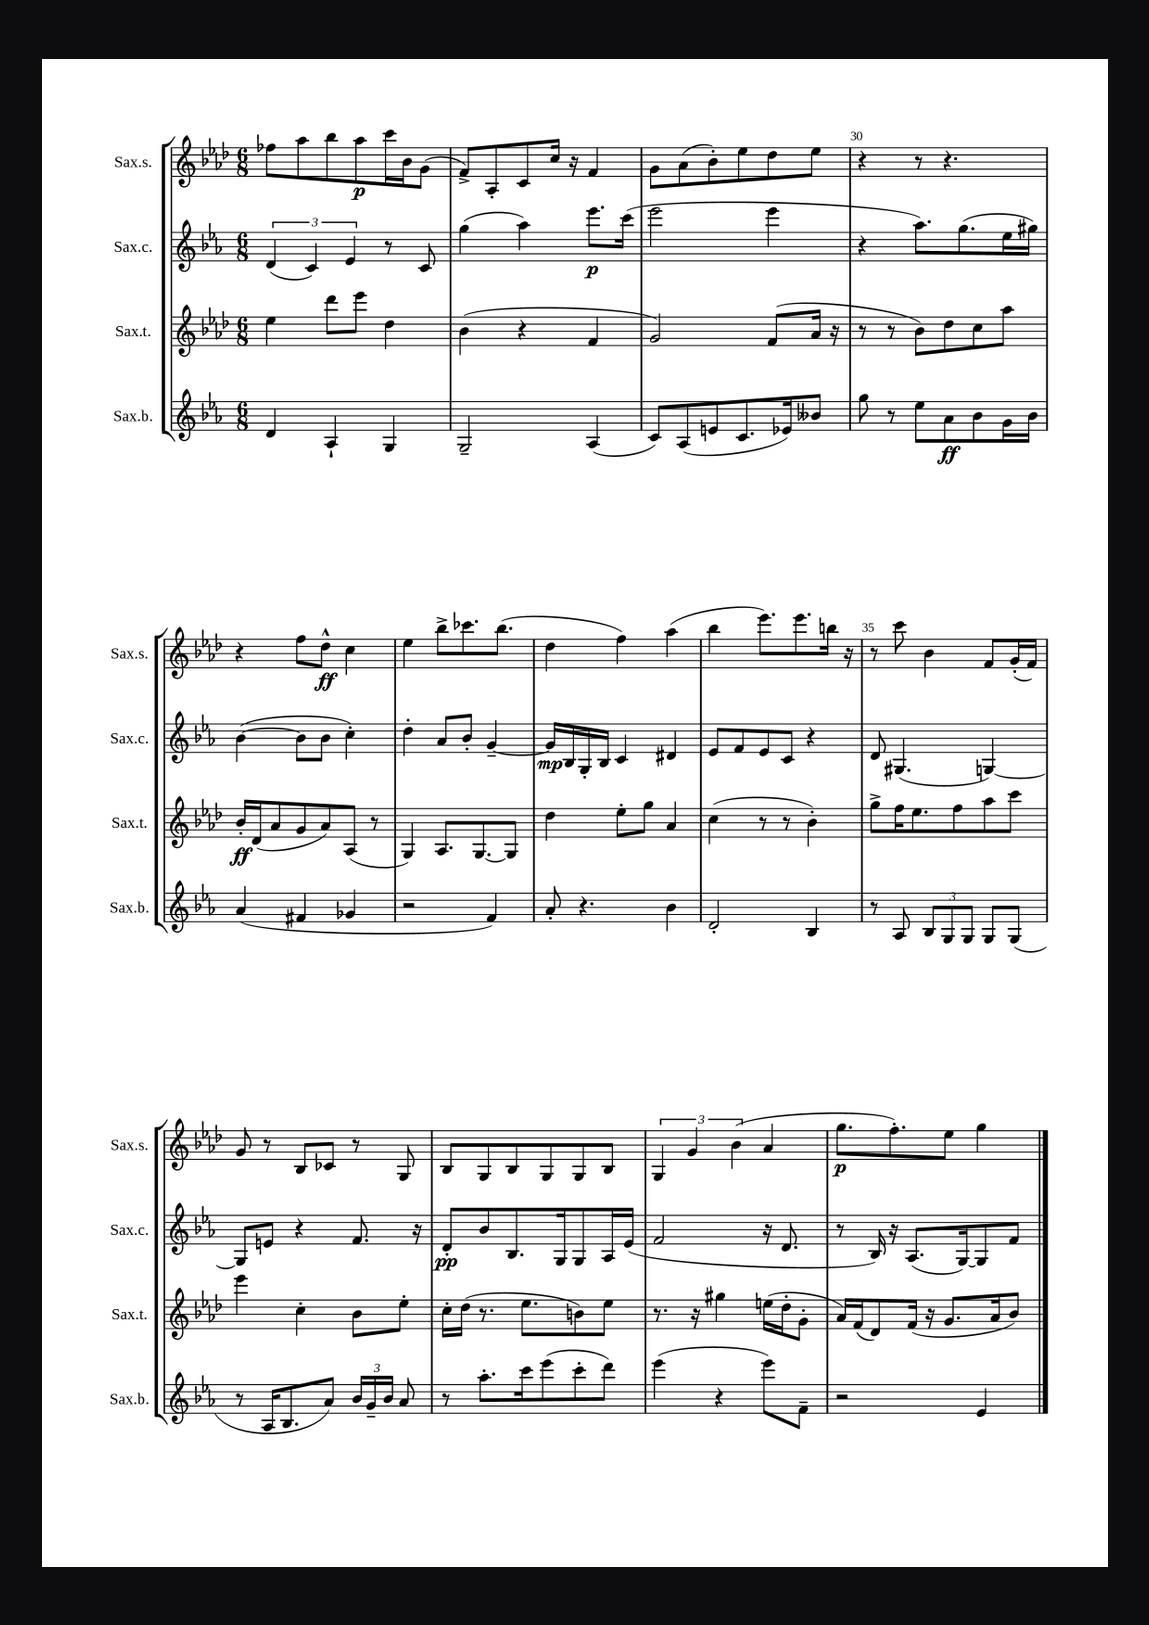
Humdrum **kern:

**kern	**kern	**kern	**kern
*staff4	*staff3	*staff2	*staff1
*clefG2	*clefG2	*clefG2	*clefG2
*k[b-e-a-]	*k[b-e-a-d-]	*k[b-e-a-]	*k[b-e-a-d-]
*M6/8	*M6/8	*M6/8	*M6/8
4d/	4ee-\	(6d/	8ff-\L
.	.	.	8aa-\
.	.	6c/)	.
4A-`/	8ddd-\L	.	8bb-\
.	.	6e-/	.
.	8eee-\J	.	8aa-\
4G/	4dd-\	8r	16ccc\L
.	.	.	16b-\J
.	.	8c/	(8g\J
=	=	=	=
2G~/	(4b-\	(4gg\	8f^/L)
.	.	.	8A-'/
.	4r	4aa-\)	8c/
.	.	.	16cc/Jk
.	.	.	16r
(4A-/	4f/	8.eee-\L	4f/
.	.	(16ccc\Jk	.
=	=	=	=
8c/L)	2g/)	2eee-\	8g\L
(8A-/	.	.	(8a-\
8e/	.	.	8b-'\)
8.c/	.	.	8ee-\
.	(8f/L	4eee-\	8dd-\
16e-/k)	.	.	.
8b--/J	16a-/Jk	.	8ee-\J
.	16r	.	.
=	=	=	=
8gg\	8r	4r	4r
8r	8r	.	.
8ee-\L	8b-\L)	8.aa-\L)	8r
8a-\	8dd-\	.	4.r
.	.	(8.gg\	.
8b-\	8cc\	.	.
16g\L	8aa-\J	16ee-\L	.
16b-\JJ	.	16gg#\JJ)	.
=	=	=	=
(4a-/	16b-'/LL	([4b-\	4r
.	(16d-/J	.	.
.	8a-/	.	.
4f#/	8g/	8b-\]L	8ff\L
.	8a-/)	8b-\J	8dd-^^\J
4g-/	(8A-/J	4cc'\)	4cc\
.	8r	.	.
=	=	=	=
2r	4G/)	4dd'\	4ee-\
.	8.A-/L	8a-/L	8bb-^\L
.	.	8b-'/J	8.ccc-\
.	[8.G/	.	.
4f/)	.	[4g~/	.
.	.	.	(8.bb-\J
.	8G/]J	.	.
=	=	=	=
8a-'/	4dd-\	16g/]LL	4dd-\
.	.	16B-/	.
4.r	.	16G'/	.
.	.	16B-/JJ	.
.	8ee-'\L	4c/	4ff\)
.	8gg\J	.	.
4b-\	4a-/	4d#/	(4aa-\
=	=	=	=
2d'/	(4cc\	8e-/L	4bb-\
.	.	8f/	.
.	8r	8e-/	8.eee-\L)
.	8r	8c/J	.
.	.	.	8.eee-\
4B-/	4b-'\)	4r	.
.	.	.	16bb\Jk
.	.	.	16r
=	=	=	=
8r	8gg^\L	8d/	8r
8A-/	16ff\K	(4.G#/	8ccc\
.	8.ee-\	.	.
12B-/L	.	.	4b-\
12G/	.	.	.
.	8ff\	.	.
12G/J	.	.	.
8G/L	8aa-\	[4G/)	8f/L
(8G/J	8ccc\J	.	(16g'/L
.	.	.	16f/JJ)
=	=	=	=
8r	4eee-\	8G/]L	8g/
16A-/LK	.	8e/J	8r
8.B-/	.	.	.
.	4cc'\	4r	8B-/L
8a-/J)	.	.	8c-/J
24b-/LL	8b-\L	8.f/	8r
24g~/	.	.	.
24b-/JJ	.	.	.
8a-/	8ee-'\J	.	8G/
.	.	16r	.
=	=	=	=
8r	16cc'\LL	8d'/L	8B-/L
.	(16dd-\JJ	.	.
8.aa-'\L	8.r	8b-/	8G/
.	.	8.B-/	8B-/
16ccc\k	8.ee-\L	.	.
(8eee-\	.	.	8G/
.	.	16G/k	.
8ccc'\	8b\)	8G/	8G/
8ddd\J)	8ee-\J	16A-/L	8B-/J
.	.	(16e-/JJ	.
=	=	=	=
(4eee-\	8.r	2f/	6G/
.	.	.	6g/
.	16r	.	.
4r	4gg#\	.	.
.	.	.	(6b-\
8eee-\L)	(16ee\LL	16r	4a-/
.	16dd-'\J	8.d/	.
8f~\J	8g'\J	.	.
=	=	=	=
2r	16a-/LL)	8r	8.gg\L
.	(16f/J	.	.
.	8d-/)	16B-/)	.
.	.	16r	8.ff'\)
.	(16f/Jk	(8.A-/L	.
.	16r	.	.
.	8.g/L	.	8ee-\J
.	.	[16G/k)	.
4e-/	.	8G/]	4gg\
.	16a-/k	.	.
.	8b-/J)	8f/J	.
==	==	==	==
*-	*-	*-	*-
